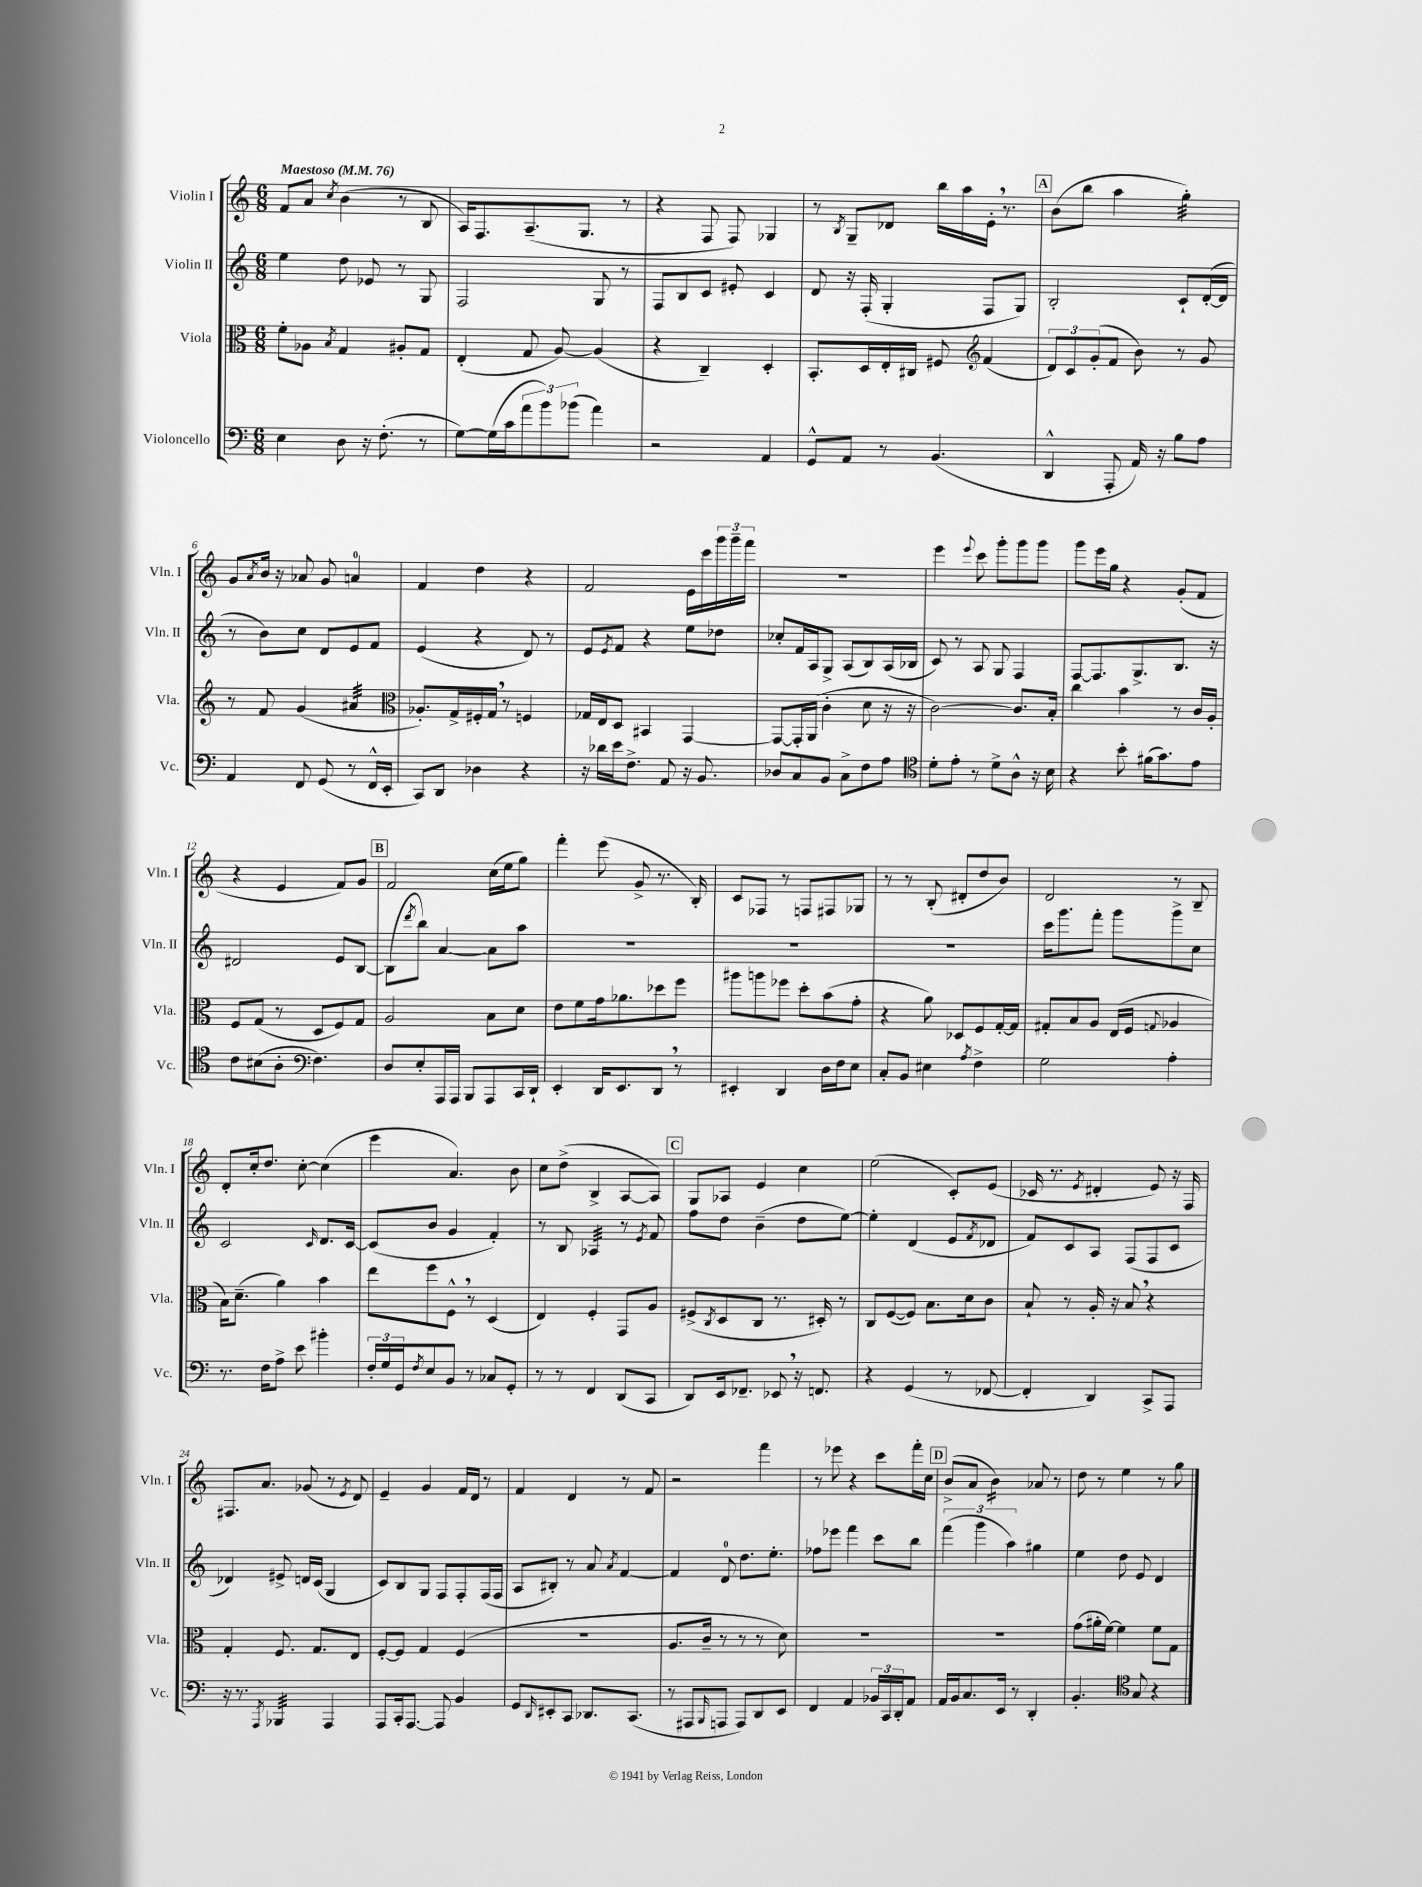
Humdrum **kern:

**kern	**kern	**kern	**kern
*staff4	*staff3	*staff2	*staff1
*clefF4	*clefC3	*clefG2	*clefG2
*k[]	*k[]	*k[]	*k[]
*M6/8	*M6/8	*M6/8	*M6/8
*MM76	*MM76	*MM76	*MM76
4E	8f'	4ee	8f
.	8A-	.	8a
.	8qB	.	8qcc
8D	4G	8dd	(4b
16r	.	8e-	.
(8.F'	.	.	.
.	8A#'	8r	8r
8r	8G	8G	8B
=	=	=	=
[8G)	(4E'	2F	16A)
.	.	.	8.F
(16G]	.	.	.
16c	.	.	.
12a	8G	.	(8.A~
12b)	.	.	.
.	[8A)	.	.
(12b-	.	.	.
.	.	.	8.G
4a)	(4A]	8G	.
.	.	8r	8r
=	=	=	=
2r	4r	8F	4r
.	.	8B	.
.	4C~)	8c	8F
.	.	8e#'	8F)
4AA	4D'	4c	4G-
=	=	=	=
8GG^^	8.BB'	8d	8r
.	.	.	8qB
8AA	.	16r	8G~
.	16D	(16F'	.
8r	16E'	4G'	8d-
.	16C#	.	.
(4.BB	8F#	.	16bb
.	.	.	16aa
*	*clefG2	*	*
.	(4f	8F	16e'
.	.	.	8.r
.	.	8G)	.
=	=	=	=
4DD^^	12d)	2B'	(8b
.	12c	.	.
.	.	.	8bb
.	(12g'	.	.
8AAA'	8f	.	4aa
16AA)	8b)	.	.
16r	.	.	.
8B	8r	8c`	4gg')
8A	8g	([16d'	.
.	.	16d]	.
=	=	=	=
4AA	8r	8r	8g
.	.	.	8qa
.	8f	8b)	16b
.	.	.	16r
8FF	(4g	8cc	8a-
(8GG	.	8d	8g
8r	4a#	8e	4a
16FF^^	.	8f	.
16EE'	.	.	.
=	=	=	=
*	*clefC3	*	*
8CC)	8.A-')	(4e	4f
8DD	.	.	.
.	16G^	.	.
4D-	16F#'	4r	4dd
.	16G	.	.
.	8r	.	.
4r	4F	8d)	4r
.	.	8r	.
=	=	=	=
16r	16G-	8e	2f
16d-	16E	.	.
.	.	8qe	.
16e	8D	8f	.
8.F^	.	.	.
.	4BB#	4r	.
8AA	.	.	.
16r	[4GG	8ee	16e
8.BB	.	.	16ccc
.	.	8dd-	24ggg
.	.	.	24ggg~
.	.	.	24fff
=	=	=	=
8D-	8GG_	8cc-'	2.r
8C	16GG']	16f	.
.	(16AA	16A	.
8BB	4c'	8G^	.
8C^	.	(8A	.
8F	8d	8B)	.
8A	16r	(16A	.
.	16r	16B-	.
=	=	=	=
*clefC4	*	*	*
8d'	[2c)	8c)	4eee
8e'	.	8r	.
.	.	.	8qqeee
8r	.	8A	8ccc
8d^	.	8G	8ggg'
8A^^	8.c]	4F	8ggg
16r	.	.	8ggg
16B	16B'	.	.
=	=	=	=
4r	4cc	[8F	8ggg
.	.	8.F]	16eee
.	.	.	16gg
8b'	4b	.	4r
.	.	8.G^	.
(16f#	.	.	.
8.g)	.	.	.
.	8r	8.B	(8g'
8e	16c	.	8f
.	16A'	16r	.
=	=	=	=
8c	8F	2d#	4r
(8B#	(8G	.	.
8A'	8r	.	4e
*clefF4	*	*	*
4.F)	8D	.	.
.	8F)	8e	8f)
.	8G	[8B	8g
=	=	=	=
8D	2A	(8B]	2f
.	.	8qddd	.
8E'	.	8bb)	.
16AAA	.	[4a	.
16AAA	.	.	.
8BBB	.	.	.
8AAA	8B	8a]	(16cc
.	.	.	16ee
16CC	8d	8aa	8gg)
16DD`	.	.	.
=	=	=	=
4EE'	8e	2.r	4fff'
.	8f	.	.
16DD	16g	.	(8eee
8.EE	8.a-	.	.
.	.	.	8g^
8DD	8dd-	.	8.r
8r	8ff	.	.
.	.	.	16B')
=	=	=	=
4EE#'	8aa#	2.r	8c
.	8aa	.	8F-
4DD	8ff-	.	8r
.	8dd'	.	8F
16D	(8b	.	8F#
16F	.	.	.
8E	8g'	.	8G-
=	=	=	=
8C'	4r	2.r	8r
8BB	.	.	8r
4E#	8a)	.	(8B'
.	8D-	.	8d#'
8qA	.	.	.
4F^	8F	.	8dd
.	[16G'	.	8b)
.	16G]	.	.
=	=	=	=
2G	8G#'	16ccc	2d
.	.	8.ggg	.
.	8B	.	.
.	8A	8fff'	.
.	(16E	8ggg	.
.	16F	.	.
.	8qqG	.	.
4A'	4A-	8ggg^	8r
.	.	8cc	8B~
=	=	=	=
8.r	16B)	2c	8d'
.	(8.d~	.	.
.	.	.	16cc'
16F	.	.	8.dd
8A^	4a)	.	.
8e	.	.	[8cc'
.	.	16qqc	.
4b#'	4b	8.d	(4cc]
.	.	[16c	.
=	=	=	=
24F'	8ee	(8c]	4eee
24G	.	.	.
24GG	.	.	.
8qF	.	.	.
8E	8ff	8b	.
8BB	8F^^	4g	4.a)
8r	8r	.	.
8C-	(4D	4f')	.
8GG'	.	.	8b
=	=	=	=
8r	4E)	8r	8cc
8r	.	8B	(8dd^
4FF	4F'	4A-	4B^
(8DD	8GG	8r	[8A
.	.	8qe	.
8CC	8A	8f	8A])
=	=	=	=
8DD)	(8F#^	8ff	8G
.	8qC	.	.
16EE	8D	8dd	8A-
8.FF-~	.	.	.
.	8C	(4b~	4e
8EE-	8.r	.	.
16r	.	8dd	4cc
8.FF	16D#')	.	.
.	8r	[8ee)	.
=	=	=	=
4r	8C	4ee']	(2ee
.	([8F	.	.
(4GG	8F])	(4d	.
.	8.B	.	.
8r	.	8e	8c')
.	16d	.	.
.	.	8qf	.
[8FF-	8c	8d-	(8e
=	=	=	=
4FF-']	8B`	8f)	16c-
.	.	.	8.r
.	8r	8c	.
.	.	.	8qe
4DD)	16A'	8A	4d#'
.	16r	.	.
.	8B	(8F	.
8CC^	4r	8F	8e)
8AAA	.	8c	16r
.	.	.	16F
=	=	=	=
16r	4G'	4d-)	8.F#
8.r	.	.	.
.	.	.	8.a
8qAAA	.	.	.
4BBB-	8.F	8e#^	.
.	.	16d	(8g-
.	8.G	(16c	.
4AAA	.	4G	8r
.	.	.	8qe
.	8E	.	8d)
=	=	=	=
8AAA	[8F'	8c)	4e~
16CC'	8F]	8B	.
[8.AAA	.	.	.
.	4G	8G	4g
8AAA]	.	8F	.
4BB	(4F	8F'	16f
.	.	.	16d
.	.	(16F	8r
.	.	16F	.
=	=	=	=
8GG	2.r	8A	4f
16qqDD	.	.	.
8EE#'	.	8B#')	.
8CC	.	8r	4d
8.DD-	.	8a	.
.	.	8qa	.
.	.	[4f	8r
(8.CC	.	.	.
.	.	.	8f
=	=	=	=
8r	8.A	4f]	2r
8AAA#	.	.	.
.	16c~	.	.
16qqBBB	.	.	.
8AAA	8r	8d	.
8AAA)	8r	8.dd	.
8DD	8r	.	4fff
.	.	8.ee'	.
8EE	8d)	.	.
=	=	=	=
4FF	2.r	8ff-	8r
.	.	8eee-	8eee-
4AA	.	4fff	4r
24BB-	.	8ccc	8ccc
24CC	.	.	.
24DD'	.	.	.
8AA	.	8bb	16fff'
.	.	.	16cc
=	=	=	=
16AA	2.r	(6fff	(8b^
16BB	.	.	.
8.C	.	.	8a
.	.	6ggg	.
.	.	.	4b)
16EE	.	.	.
.	.	6aa)	.
8r	.	.	.
4DD'	.	4gg#	8a-
.	.	.	8r
=	=	=	=
4.BB'	(8g	4ee	8dd
.	16a#'	.	8r
.	[16f)	.	.
.	4f]	8dd	4ee
*clefC4	*	*	*
8G	.	8e	.
4r	8f	4d	8r
.	8G	.	8gg
==	==	==	==
*-	*-	*-	*-
